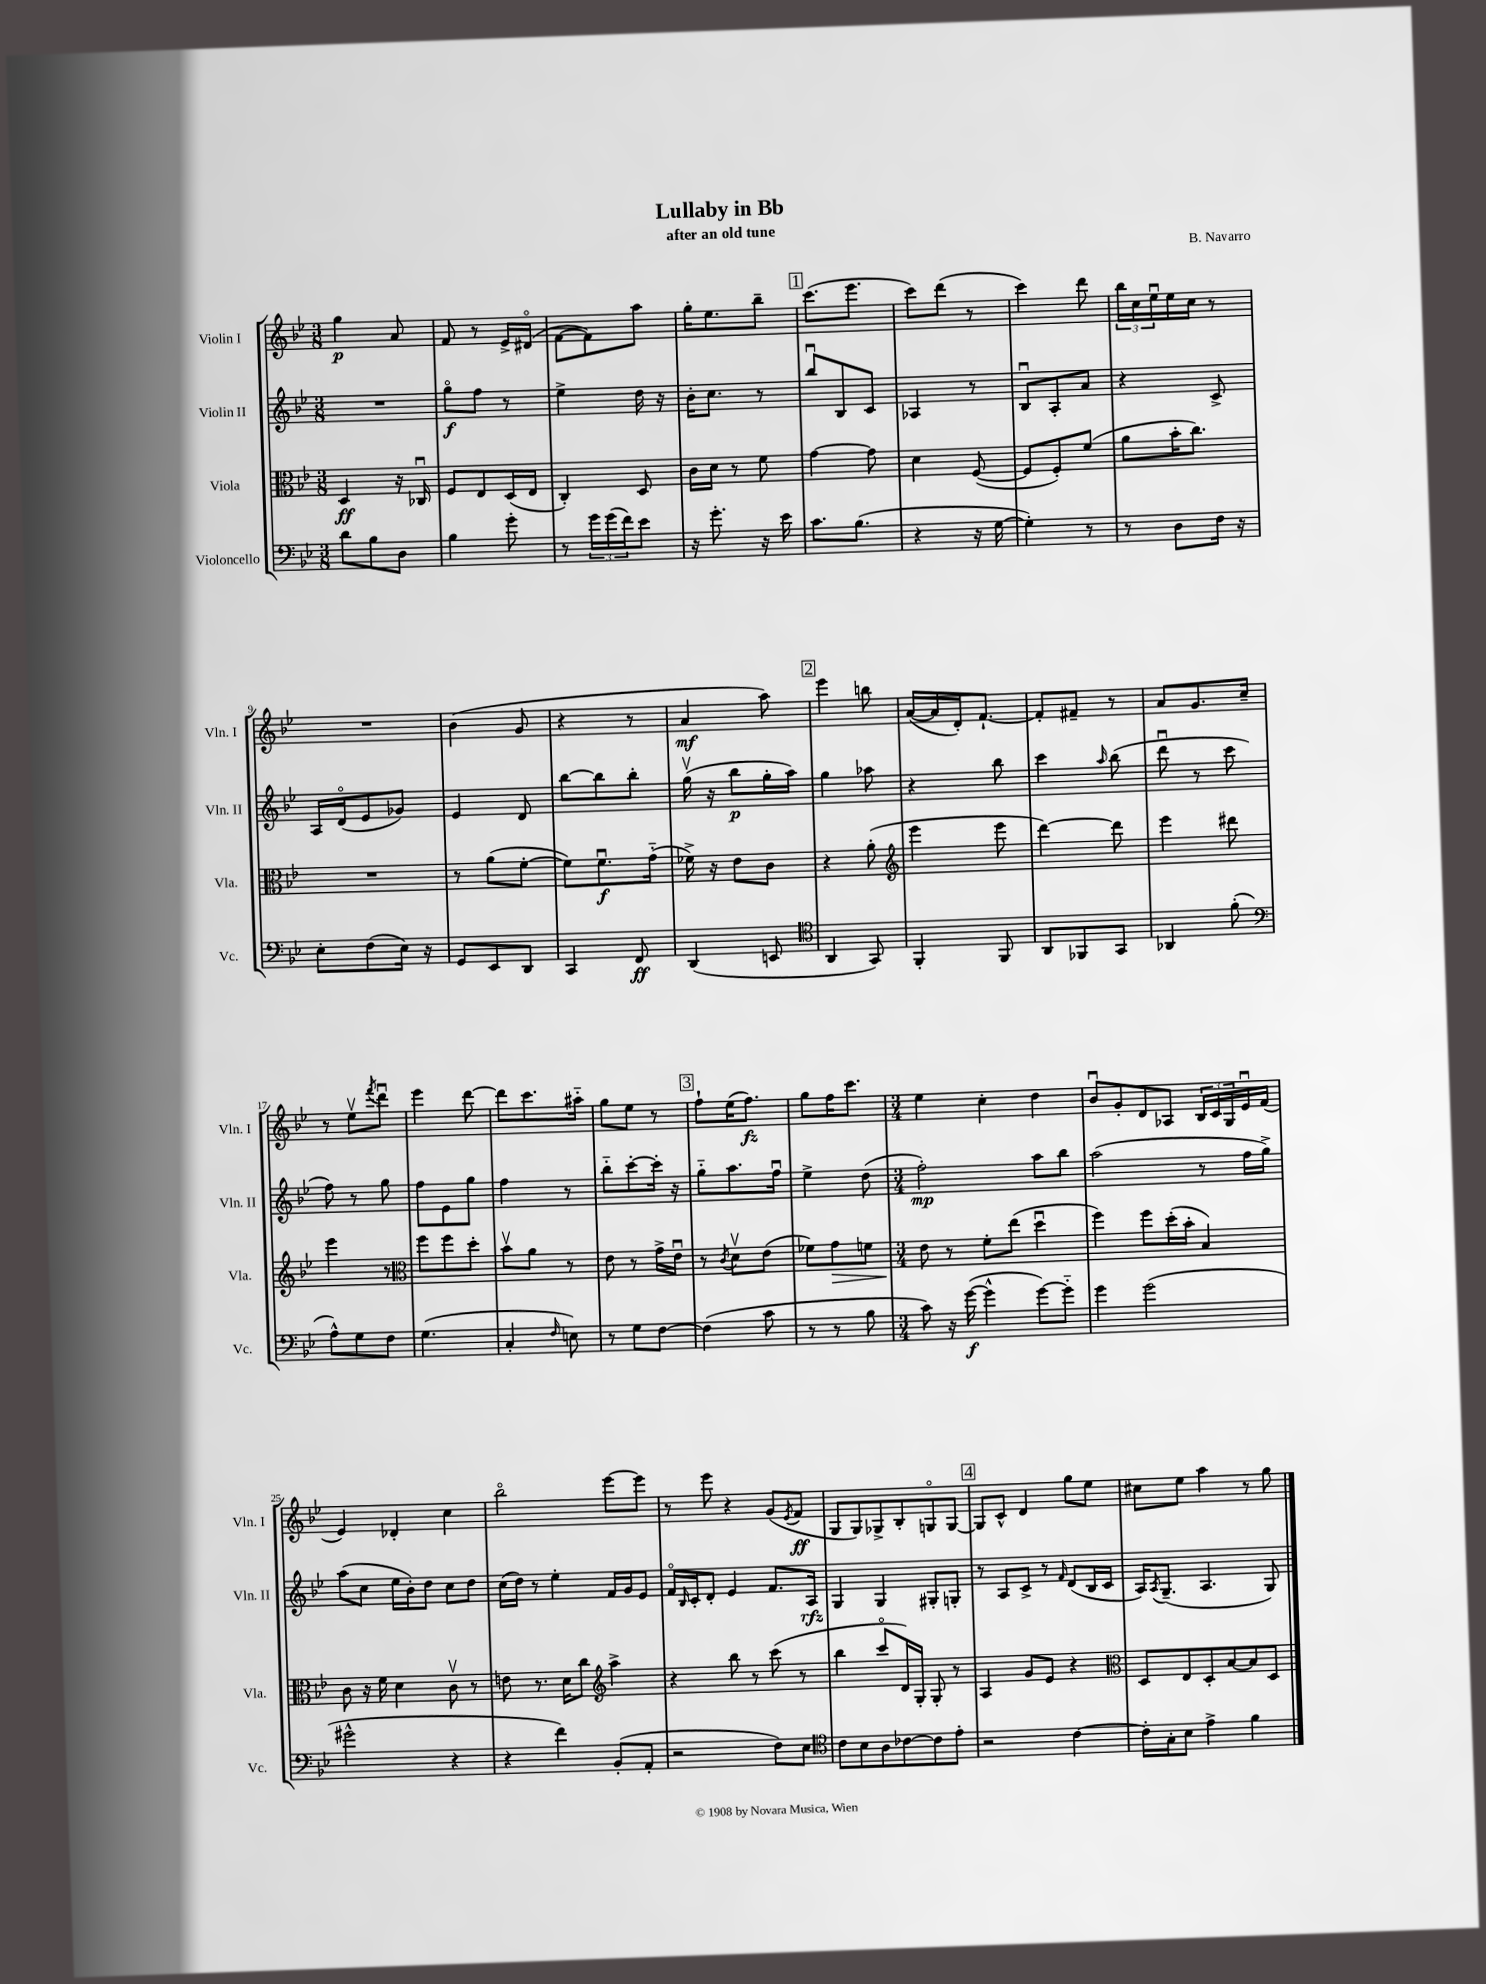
\header { title = "Lullaby in Bb" composer = "B. Navarro" subtitle = "after an old tune" }
<<
\new StaffGroup <<
\new Staff = "s0" \with { instrumentName = "Violin I" shortInstrumentName = "Vln. I" } {
    \clef treble \key bes \major \numericTimeSignature \time 3/8
    g''4\p a'8 |
    f'8 r8 ees'16-> dis'16\flageolet( |
    f'8~ f'8) a''8 |
    g''16-. ees''8. bes''8-- |
    \mark \markup { \box "1" } c'''8.( ees'''8. |
    c'''8) d'''8( r8 |
    c'''4) d'''8 |
    \tuplet 3/2 { bes''16 c''16 ees''16\downbow } ees''16 c''16 r8 |
    R4. |
    bes'4( g'8 |
    r4 r8 |
    a'4\mf a''8) |
    \mark \markup { \box "2" } ees'''4 b''8 |
    a'16~( a'16 d'16-.) f'8.~-! |
    f'8-. fis'8-- r8 |
    a'8 g'8. c''16-- |
    r8 ees''8\upbow \acciaccatura { f'''8 } d'''8\downbow |
    ees'''4 d'''8~ |
    d'''8 c'''8. ais''16-_ |
    g''8 ees''8 r8 |
    \mark \markup { \box "3" } f''8-! ees''16( f''8.\fz) |
    g''8 f''16 c'''8. |
    \numericTimeSignature \time 3/4 ees''4 c''4-. d''4 |
    bes'8\downbow g'8-. d'8 aes8 \tuplet 3/2 { bes16 c'16 g16 } ees'16\downbow f'16( |
    ees'4) des'4-. c''4 |
    bes''2\flageolet ees'''8~ ees'''8 |
    r8 ees'''8 r4 g'8( \acciaccatura { ees'8 } f'8\ff |
    g8 g8) ges8-> bes8-. g8\flageolet g8~ |
    \mark \markup { \box "4" } g8 c'8-^ d'4 g''8 ees''8 |
    cis''8 ees''8 a''4 r8 g''8 \bar "|." |
}
\new Staff = "s1" \with { instrumentName = "Violin II" shortInstrumentName = "Vln. II" } {
    \clef treble \key bes \major \numericTimeSignature \time 3/8
    R4. |
    g''8\flageolet\f f''8 r8 |
    ees''4-> d''16 r16 |
    bes'16-. c''8. r8 |
    \mark \markup { \box "1" } bes''8\downbow bes8 c'8 |
    aes4 r8 |
    bes8\downbow a8-. a'8 |
    r4 c'8-> |
    a16 d'16\flageolet( ees'8 ges'8) |
    ees'4 d'8 |
    bes''8~ bes''8 bes''8-. |
    g''16\upbow( r16 bes''8\p g''16-. a''16) |
    \mark \markup { \box "2" } g''4 aes''8 |
    r4 bes''8 |
    c'''4 \grace { a''16 } bes''8( |
    d'''8\downbow r8 c'''8 |
    f''8) r8 g''8 |
    f''8 ees'8 g''8 |
    f''4 r8 |
    bes''8-_ c'''8~-. c'''16-. r16 |
    \mark \markup { \box "3" } g''8-_ a''8. f''16\downbow |
    ees''4-> d''8( |
    \numericTimeSignature \time 3/4 f''2-.\mp) a''8 bes''8 |
    a''2( r8 f''16 g''16->) |
    a''8( c''8 ees''16 bes'16-.) d''8 c''8 d''8 |
    c''16( d''16) r8 ees''4-. f'16 g'16 ees'8 |
    f'16\flageolet \grace { bes16 } c'16-. d'8-. ees'4 f'8. a16\rfz |
    g4 g4 gis8-. g8-. |
    \mark \markup { \box "4" } r8 a8 c'8-> r8 \grace { f'16 } d'8( bes16 c'16 |
    a16) \acciaccatura { a8 } g8.--( a4. g8) \bar "|." |
}
\new Staff = "s2" \with { instrumentName = "Viola" shortInstrumentName = "Vla." } {
    \clef alto \key bes \major \numericTimeSignature \time 3/8
    d4\ff r16 ces16\downbow |
    f8 ees8 d16( ees16 |
    c4-.) d8 |
    c'16 d'16 r8 f'8 |
    \mark \markup { \box "1" } g'4~ g'8 |
    d'4 f8~( |
    f8 f8-.) f'8( |
    a'8 bes'16-. c''8.) |
    R4. |
    r8 a'8( f'8~-. |
    f'8) f'8.\downbow\f g'16-_( |
    fes'16->) r16 ees'8 c'8 |
    \mark \markup { \box "2" } r4 a'8-.( |
    \clef treble ees'''4 ees'''8 |
    d'''4~) d'''8 |
    ees'''4 dis'''8 |
    ees'''4 r8 |
    \clef alto f''8 f''8 d''8-. |
    bes'8\upbow a'8 r8 |
    ees'8 r8 g'16-> ees'16\downbow |
    \mark \markup { \box "3" } r8 \acciaccatura { c'8 } d'8\upbow ees'8( |
    fes'8) g'8\> f'8 |
    \numericTimeSignature \time 3/4 ees'8\! r8 f'8-. ees''8( d''4\downbow |
    f''4) f''8 d''16-.( bes'16-. bes4) |
    c'8 r16 f'16 d'4 c'8\upbow r8 |
    e'8 r8. d'16 c''8 \clef treble a''4-> |
    r4 bes''8 r8 c'''8( r8 |
    bes''4 c'''8\flageolet d'16) g16-. g8-. r8 |
    \mark \markup { \box "4" } a4 g'8 ees'8 r4 |
    \clef alto d8 ees8 d8-. bes8~ bes8 d8 \bar "|." |
}
\new Staff = "s3" \with { instrumentName = "Violoncello" shortInstrumentName = "Vc." } {
    \clef bass \key bes \major \numericTimeSignature \time 3/8
    d'8 bes8 d8 |
    bes4 g'8-. |
    r8 \tuplet 3/2 { g'16 g'16( f'16) } ees'8 |
    r16 g'8.-. r16 ees'16 |
    \mark \markup { \box "1" } c'8. bes8.( |
    r4 r16 g16~ |
    g4-.) r8 |
    r8 d8 f16 r16 |
    ees8-. f8( ees16) r16 |
    g,8 ees,8 d,8 |
    c,4 f,8\ff |
    d,4( e,8 |
    \mark \markup { \box "2" } \clef tenor a,4 g,8) |
    f,4-. f,8 |
    a,8 fes,8 g,8 |
    aes,4 f'8-.( |
    \clef bass a8-^) g8 f8 |
    g4.( |
    c4-. \grace { f16 } e8) |
    r8 g8 f8~ |
    \mark \markup { \box "3" } f4( c'8 |
    r8 r8 bes8 |
    \numericTimeSignature \time 3/4 c'8) r16 g'16~\f( g'4-^ g'8~) g'8-_ |
    g'4 g'2( |
    gis'2-^ r4 |
    r4 f'4) bes,8-.( a,8-. |
    r2 f8) ees8 |
    \clef tenor c'8 bes8 a8 ces'8~ ces'8 ees'8-. |
    \mark \markup { \box "4" } r2 c'4~ |
    c'16-. g16-. bes8 ees'4-> f'4 \bar "|." |
}
>>
>>
